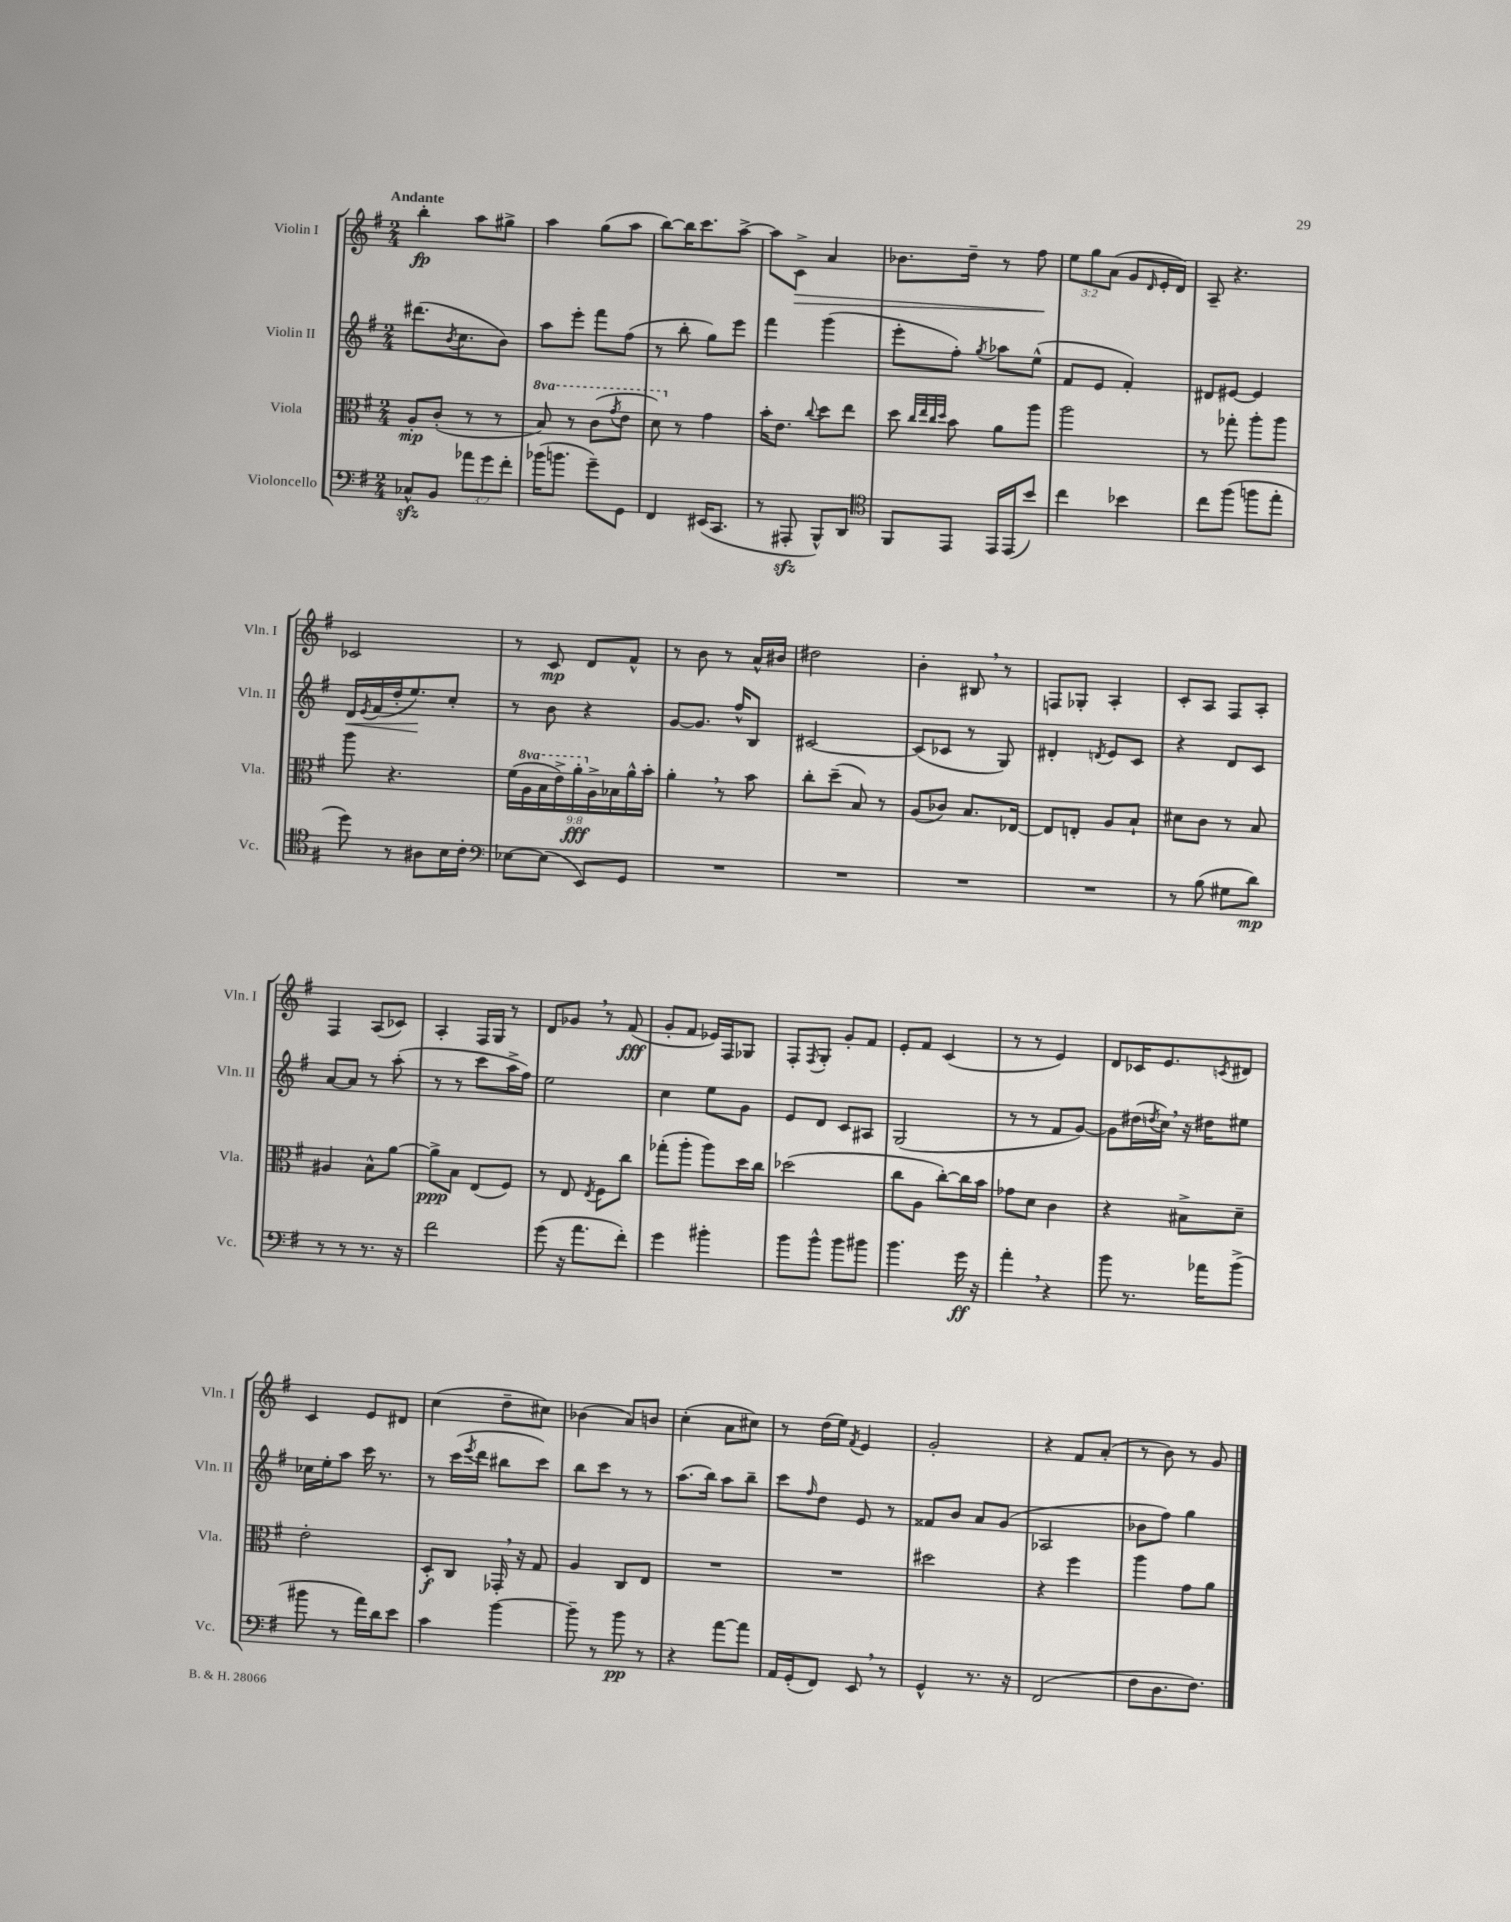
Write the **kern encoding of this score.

**kern	**kern	**kern	**kern
*staff4	*staff3	*staff2	*staff1
*clefF4	*clefC3	*clefG2	*clefG2
*k[f#]	*k[f#]	*k[f#]	*k[f#]
*M2/4	*M2/4	*M2/4	*M2/4
8C-^^/L	8A'/L	(8.ddd#\L	4bb'\
8BB/J	(8c'/J	.	.
.	.	8qb/	.
.	.	8.cc\	.
12a-\L	8r	.	8aa\L
12g\	.	.	.
.	8r	8b\J)	8gg#^\J
12f#'\J	.	.	.
=	=	=	=
(16b-\LK	8b/)	8aa\L	4aa\
8.b\J	.	.	.
.	8r	8eee'\J	.
8g~\L)	(8cc\L	8fff#\L	(8gg\L
.	8qgg/	.	.
8GG\J	8ee\J	(8ff#\J	8aa\J
=	=	=	=
4FF#/	8dd\)	8r	[8bb\L)
.	8r	8bb'\	16bb\]K
.	.	.	8.ccc\
(16EE#/LK	4g\	8gg\L)	.
8.CC/J	.	.	.
.	.	8eee\J	[8aa^\J
=	=	=	=
8r	16b'\LK	4fff#\	8aa\]L
.	8.e\J	.	.
8AAA#'/	.	.	8c^\J
.	8qqcc/	.	.
8BBB^^/L)	8dd\L	(4ggg\	4a/
8DD/J	8ee\J	.	.
=	=	=	=
*clefC4	*	*	*
8FF#/L	8dd\	8eee'\L	8.b-\L
.	32qqcc/LLL	.	.
.	32qqee/	.	.
.	32qqcc/	.	.
.	32qqdd/JJJ	.	.
8EE/J	8b\	8ff#'\J)	.
.	.	.	16dd~\Jk
.	.	8qgg/	.
16EE/LL	8a\L	8aa-\L	8r
(16EE/J	.	.	.
8b/J)	8aa\J	(8ee^^\J	8ff#\
=	=	=	=
4cc\	2aa\	8f#/L	12ee\L
.	.	.	12gg\
.	.	8e/J	.
.	.	.	(12a\J
4b-\	.	4f#'/)	8g/L
.	.	.	16qqd/
.	.	.	16e'/L
.	.	.	16d/JJ)
=	=	=	=
8cc\L	8r	8d#/L	8A~/
(8ff#\J	8gg-'\	[8e#/J	4.r
8ff\L	8aa'\L	4e#/]	.
8ee'\J	8aa\J	.	.
=	=	=	=
8dd\)	8aa\	16d/LL	2c-/
.	.	8qe/	.
.	.	(16f#/	.
8r	4.r	16dd'/J	.
.	.	8.ee/)	.
8A#\L	.	.	.
16B\L	.	8cc'/J	.
16c'\JJ	.	.	.
=	=	=	=
*clefF4	*	*	*
[8E-\L	(18f#\LL	8r	8r
.	18a\	.	.
.	18b\	.	.
(8E-\]J	.	8b\	8c/
.	18ee^\)	.	.
.	18aa'\	.	.
8EE/L)	.	4r	8d/L
.	18A^\	.	.
.	18B-\	.	.
8GG/J	.	.	8f#^^/J
.	18a^^\	.	.
.	18b'\JJ	.	.
=	=	=	=
2r	4a'\	[8g/L	8r
.	.	8.g/]J	8b\
.	8r	.	8r
.	.	16ff#^^/LK	.
.	8b\	8B/J	16a^^/LL
.	.	.	16b#/JJ
=	=	=	=
2r	8cc'\L	[2c#/	2dd#\
.	(8dd~\J	.	.
.	8B/)	.	.
.	8r	.	.
=	=	=	=
2r	(8A/L	(8c#/]L	4b'\
.	8c-/J)	8c-/J	.
.	8.B/L	8r	8B#/
.	.	8G/)	8r
.	[16E-/Jk	.	.
=	=	=	=
2r	8E-/]L	4d#'/	8F/L
.	8E'/J	.	8G-'/J
.	.	8qd/	.
.	8A/L	8e/L	4A'/
.	8B`/J	8c/J	.
=	=	=	=
8r	8d#\L	4r	8c'/L
(8B\	8c\J	.	8A/J
8G#\L	8r	8d/L	8F#/L
8d\J)	8B/	8c/J	8A'/J
=	=	=	=
8r	4A#/	[8a/L	4F#/
8r	.	8a/]J	.
8.r	8B^^\L	8r	(8A/L
.	[8a\J	(8aa'\	8c-/J)
16r	.	.	.
=	=	=	=
2f#\	8a^\]L	8r	4A'/
.	8B\J	8r	.
.	(8E/L	8ccc\L	16F#/LL
.	.	.	16G/JJ
.	8F#/J)	16aa^\L	8r
.	.	16ff#\JJ)	.
=	=	=	=
(8g\	8r	2ee\	8d/L
16r	8E/	.	8g-/J
8.a\L	.	.	.
.	8qE/	.	.
.	8F#\L	.	8r
8f#'\J)	8cc\J	.	(8f#/
=	=	=	=
4g\	(8gg-'\L	4cc\	8g'/L
.	8aa'\J	.	8f#/J
4b#'\	8aa\L)	8ee\L	16e-/LL)
.	.	.	16F#/J
.	16dd\L	8g\J	8G-/J
.	16cc\JJ	.	.
=	=	=	=
8b\L	(2dd-\	8e/L	8F#'/L
.	.	.	8qF#/
8b^^\J	.	8d/J	8G'/J
8b\L	.	8c/L	8g'/L
8b#\J	.	8A#/J	8f#/J
=	=	=	=
4.b\	8cc\L	(2G/	8e'/L
.	8A\J	.	8f#/J
.	[8cc'\L)	.	(4c/
16g\	16cc\]L	.	.
16r	16b\JJ	.	.
=	=	=	=
4a'\	8g-\L	8r	8r
.	8d\J	8r	8r
4r	4c\	8f#/L	4e/)
.	.	[8g/J)	.
=	=	=	=
8b\	4r	8g\]L	8d/L
8.r	.	(16dd#\L	16c-/K
.	.	8qdd/	.
.	.	16cc\JJ)	8.e/
.	8B#^\L	16r	.
16a-\LK	.	16dd#\LK	.
.	.	.	8qc/
(8b^\J	8d~\J	8ee#\J	8d#/J
=	=	=	=
8b#\	2e'\	16cc-\LL	4c/
.	.	16ee'\J	.
8r	.	8aa\J	.
16a\LL)	.	16ccc\	8e/L
16d\J	.	8.r	.
8e\J	.	.	8d#/J
=	=	=	=
4c\	8D'/L	8r	(4cc\
.	8C/J	(16ccc\LL	.
.	.	8qeee/	.
.	.	16ddd\JJ	.
[4b\	16GG-'/	8bb#\L	8dd~\L
.	16r	.	.
.	8G/	8ccc\J)	8cc#\J)
=	=	=	=
8b~\]	4A/	8bb\L	(4b-\
8r	.	8ccc\J	.
8b\	8C/L	8r	8a/L)
8r	8E/J	8r	8b/J
=	=	=	=
4r	2r	(8.aa\L	(4cc'\
.	.	16bb\Jk)	.
[8a\L	.	8aa\L	8a\L
8a\]J	.	8bb~\J	8cc#\J)
=	=	=	=
16AA/LL	2r	8ccc\L	8r
(16GG'/J	.	.	.
.	.	16qqff#/	.
8FF#/J)	.	8dd\J	(16dd\LL
.	.	.	16ee\JJ)
.	.	.	8qf#/
8EE/	.	8e/	4e/
8r	.	8r	.
=	=	=	=
4GG^^/	2dd#\	8f##/L	2g'/
.	.	8b/J	.
8.r	.	8a/L	.
.	.	(8g/J	.
16r	.	.	.
=	=	=	=
(2FF#/	4r	2A-/	4r
.	4ff#\	.	8f#/L
.	.	.	(8a'/J
=	=	=	=
8F#\L	4aa\	8b-\L	8r
8.D\	.	8ff#\J)	8b\)
.	8g\L	4gg\	8r
8.F#\J)	.	.	.
.	8a\J	.	8g/
==	==	==	==
*-	*-	*-	*-
